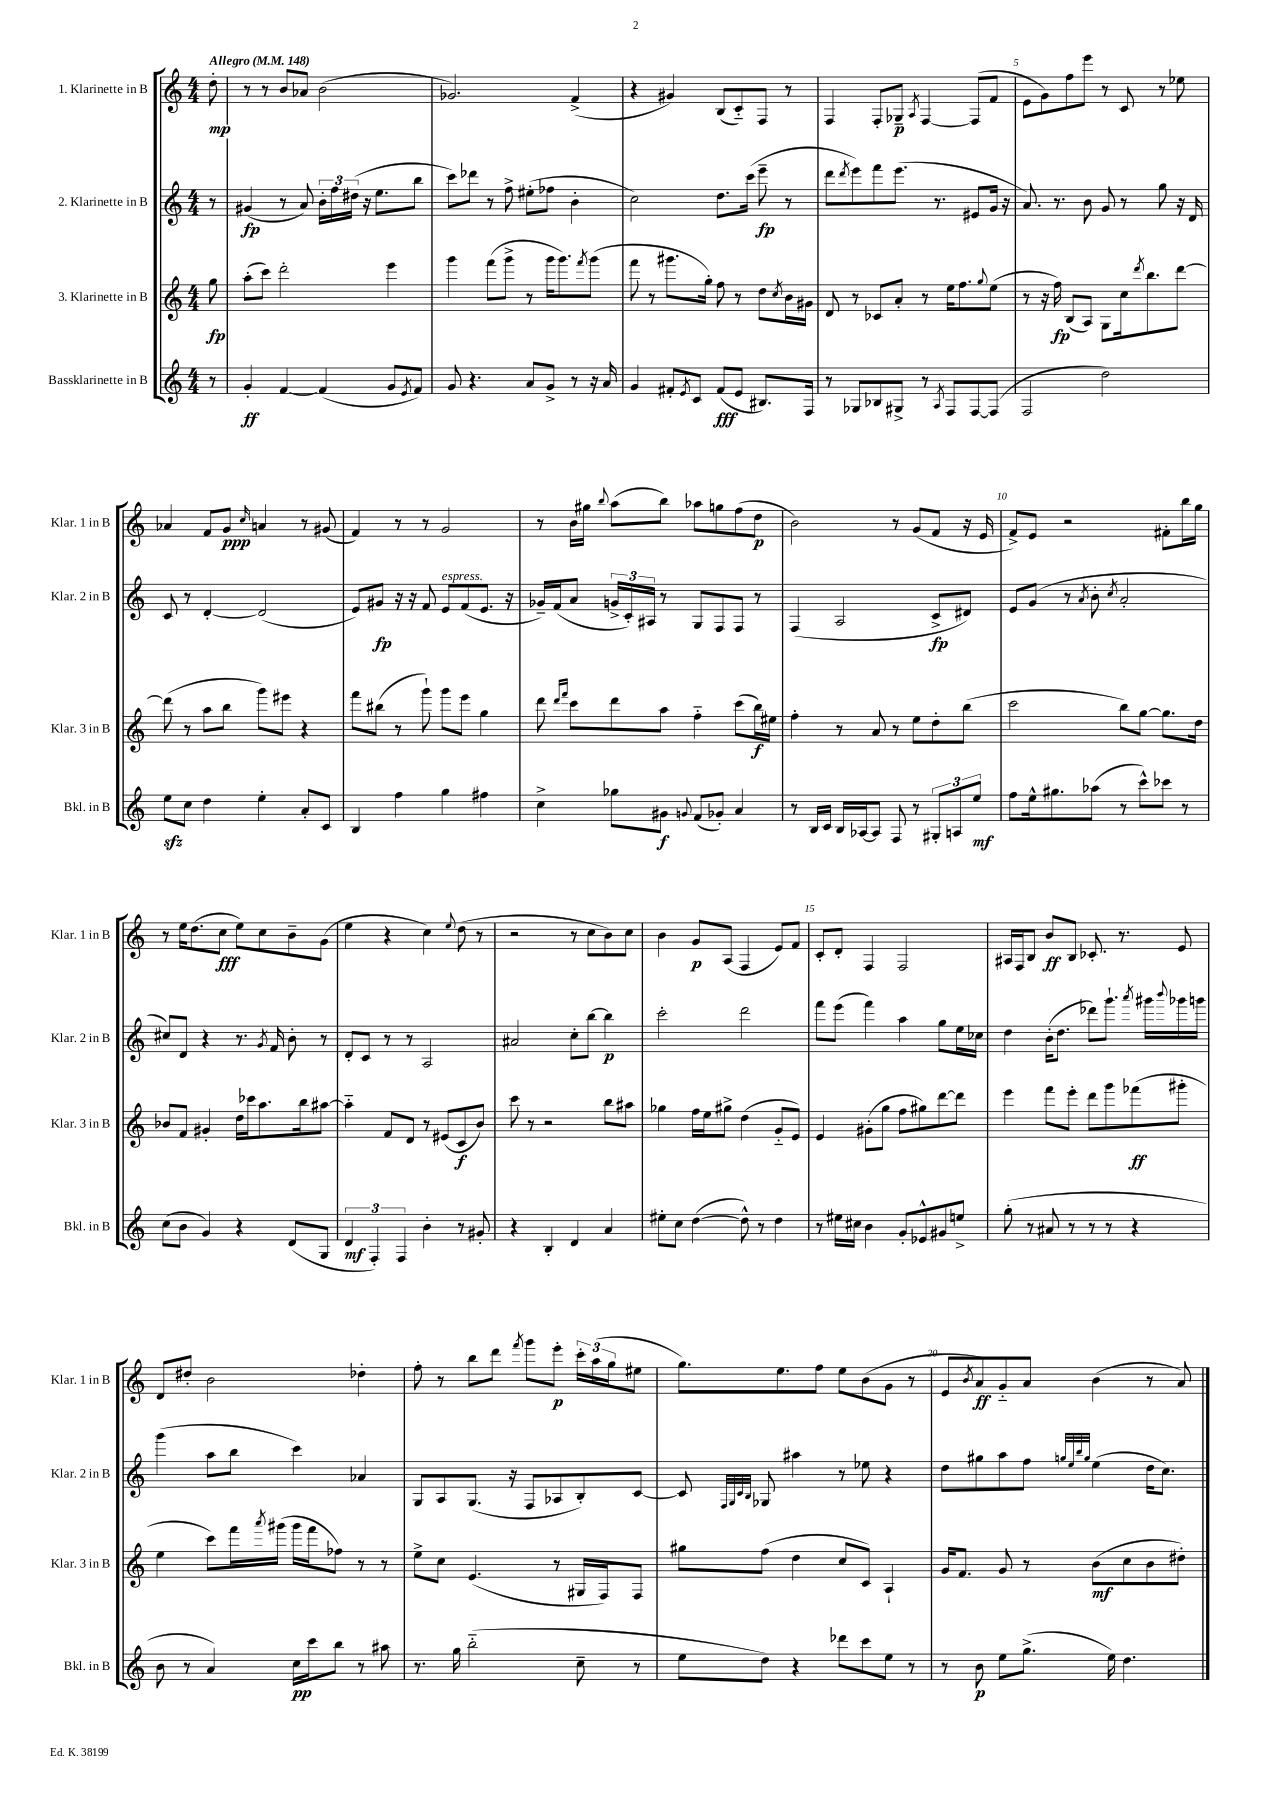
<<
\new StaffGroup <<
\new Staff = "s0" \with { instrumentName = "1. Klarinette in B" shortInstrumentName = "Klar. 1 in B" } {
    \clef treble \key c \major \numericTimeSignature \time 4/4 \partial 8 \tempo "Allegro" 4 = 148
    d''8-.\mp |
    r8 r8 b'8 aes'8 b'2( |
    ges'2.) f'4->( |
    r4 gis'4) b8( c'8-_) f8 r8 |
    f4 f8-. ges8--\p \acciaccatura { a8 } f4~ f8( f'8 |
    e'8 g'8) f''8 e'''8 r8 c'8 r8 ees''8 |
    aes'4 f'8 g'8\ppp \grace { c''16 } a'4 r8 gis'8( |
    f'4) r8 r8 g'2 |
    r8 b'16 gis''16 \appoggiatura { b''8 } a''8( b''8) aes''8 g''8 f''8( d''8\p |
    b'2) r8 g'8( f'8 r16 e'16 |
    f'8->) e'8 r2 fis'8-. b''16 g''16 |
    r8 e''16 d''8.( c''8\fff e''8) c''8 b'8-- g'8( |
    e''4 r4 c''4) \appoggiatura { e''8 } d''8( r8 |
    r2 r8 c''8 b'8) c''8 |
    b'4 g'8\p a8( f4 e'8) f'8 |
    c'8-. d'8-. f4 f2 |
    ais16 f16 b8 b'8\ff b8 ces'8.-. r8. e'8 |
    d'8 dis''8-. b'2 des''4-. |
    f''8-. r8 b''8 d'''8 \acciaccatura { f'''8 } g'''8 e'''8-.\p \tuplet 3/2 { c'''16-. a''16( g''16 } eis''8 |
    g''8.) e''8. f''8 e''8 b'8( g'8 r8 |
    e'8 \acciaccatura { b'8 } a'8\ff) g'8-_ a'8 b'4( r8 a'8) \bar "|." |
}
\new Staff = "s1" \with { instrumentName = "2. Klarinette in B" shortInstrumentName = "Klar. 2 in B" } {
    \clef treble \key c \major \numericTimeSignature \time 4/4 \partial 8
    r8 |
    gis'4\fp( r8 a'8) \tuplet 3/2 { b'16-. f''16 dis''16( } r16 e''8. b''8 |
    c'''8) des'''8 r8 f''8-> eis''8-.( fes''8 b'4-. |
    c''2) d''8. c'''16( e'''8--\fp r8 |
    d'''8 \acciaccatura { d'''8 } e'''8) f'''8 e'''8.( r8. eis'8 g'16 r16 |
    a'8.) r8. b'8 g'8 r8 g''8 r16 d'16 |
    c'8 r8 d'4~-. d'2( |
    e'8) gis'8\fp r16 r16 f'8 e'8^\markup { \italic "espress." } f'8( e'8. r16 |
    ges'16--) f'16( a'8 \tuplet 3/2 { g'16-> c'16-.) ais16 } r8 g8 f8 f8 r8 |
    f4( a2 c'8->\fp dis'8) |
    e'8 g'8( r8 \acciaccatura { a'8 } b'8-. \acciaccatura { c''8 } a'2-. |
    cis''8) d'8 r4 r8. \acciaccatura { g'8 } f'16 b'8-. r8 |
    d'8-. c'8 r8 r8 a2 |
    ais'2 c''8-. b''8~ b''4\p |
    c'''2-. d'''2 |
    f'''8 e'''8( f'''4) a''4 g''8 e''16 ces''16 |
    d''4 b'16-.( d''8. des'''8) g'''8.-! \acciaccatura { a'''8 } gis'''16 \appoggiatura { b'''8 } ges'''16 g'''16 |
    g'''4( a''8 b''8 c'''4) aes'4 |
    g8 a8 g8.( r16 f8 aes8 b8-.) c'8~ |
    c'8 \grace { f32 g32 c'32 b32 } ges8 ais''4 r8 ees''8 r4 |
    d''8 gis''8 a''8 f''8 \grace { g''32 e''32 b''32 g''32 } e''4( d''16 c''8.) \bar "|." |
}
\new Staff = "s2" \with { instrumentName = "3. Klarinette in B" shortInstrumentName = "Klar. 3 in B" } {
    \clef treble \key c \major \numericTimeSignature \time 4/4 \partial 8
    g''8\fp |
    a''8-.( c'''8) d'''2-. e'''4 |
    g'''4 f'''8( g'''8-> r8 g'''16 g'''8.) \acciaccatura { f'''8 } g'''8( |
    f'''8 r8 gis'''8. g''16-.) f''8 r8 d''8 \acciaccatura { c''8 } b'16 gis'16 |
    d'8 r8 ces'8 a'8-. r8 e''16 f''8. \appoggiatura { g''8 } e''8( |
    r8 r16 f''16\fp) b8( a8) g8 c''16 \acciaccatura { d'''8 } b''8. d'''8~ |
    d'''8( r8 a''8 b''8 g'''8) eis'''8 r4 |
    f'''8 bis''8( r8 g'''8-!) g'''8 e'''8 g''4 |
    d'''8 \grace { d'''16 f'''16 } c'''8 d'''8 a''8 f''4-_ c'''8( b''16\f) eis''16 |
    f''4-. r8 a'8 r8 e''8 d''8-. b''8( |
    c'''2 b''8) g''8~ g''8. d''16 |
    bes'8 f'8 gis'4-. d''16 ces'''16 a''8. b''16 ais''8~ |
    ais''4-_ f'8 d'8 r8 eis'8( c'8\f b'8) |
    c'''8 r8 r2 b''8 ais''8 |
    ges''4 f''16 e''16 gis''8-> d''4( g'8-_ e'8) |
    e'4 gis'8-.( g''8 f''8 gis''8) d'''8~ d'''8 |
    e'''4 f'''8 e'''8-. d'''8 g'''8 fes'''8\ff( gis'''8-. |
    e''4 c'''8) f'''16 \acciaccatura { a'''8 } gis'''16( gis'''16 f'''16 fes''8) r8 r8 |
    e''8-> c''8 e'4.( r8 gis16 f16) f8 |
    gis''8 f''8( d''4 c''8 c'8) a4-! |
    g'16 f'8. g'8 r8 b'8\mf( c''8 b'8 dis''8-.) \bar "|." |
}
\new Staff = "s3" \with { instrumentName = "Bassklarinette in B" shortInstrumentName = "Bkl. in B" } {
    \clef treble \key c \major \numericTimeSignature \time 4/4 \partial 8
    r8 |
    g'4-.\ff f'4~ f'4( g'8 \acciaccatura { e'8 } f'8) |
    g'8 r4. a'8 g'8-> r8 r16 a'16 |
    g'4 fis'8-. \acciaccatura { e'8 } c'8 fis'8\fff( e'8 bis8.) f16 |
    r8 ges8 bes8 gis8-> r8 \acciaccatura { a8 } f8 f8~ f8( |
    f2 d''2) |
    e''8\sfz c''8 d''4 e''4-. a'8-. c'8 |
    b4 f''4 g''4 fis''4 |
    c''4-> ges''8 gis'8\f \appoggiatura { g'8 } f'8( ges'8-.) a'4 |
    r8 b16 c'16 b16 aes16~ aes8 f8 r8 \tuplet 3/2 { gis8-. a8 e''8\mf } |
    f''8 e''16-^ gis''8. aes''8( r8 c'''8-^) ces'''8 r8 |
    c''8( b'8 g'4) r4 d'8( g8 |
    \tuplet 3/2 { d'4\mf f4-.) f4 } b'4-. r8 gis'8-. |
    r4 b4-. d'4 a'4 |
    eis''8-. c''8 d''4~( d''8-^) r8 d''4 |
    r8 eis''16 cis''16 b'4 g'8-. ees'8-^ gis'8 e''8-> |
    g''8-.( r8 ais'8 r8 r8 r8 r4 |
    b'8 r8 a'4) c''16\pp c'''16 b''8 r8 ais''8 |
    r8. g''16 b''2-_( c''8-- r8 |
    e''8 d''8) r4 des'''8 c'''8 e''8 r8 |
    r8 b'8\p e''8 g''8.->( e''16) d''4. \bar "|." |
}
>>
>>
\layout { \context { \Score \override BarNumber.break-visibility = ##(#f #t #t) barNumberVisibility = #(every-nth-bar-number-visible 5) } }
